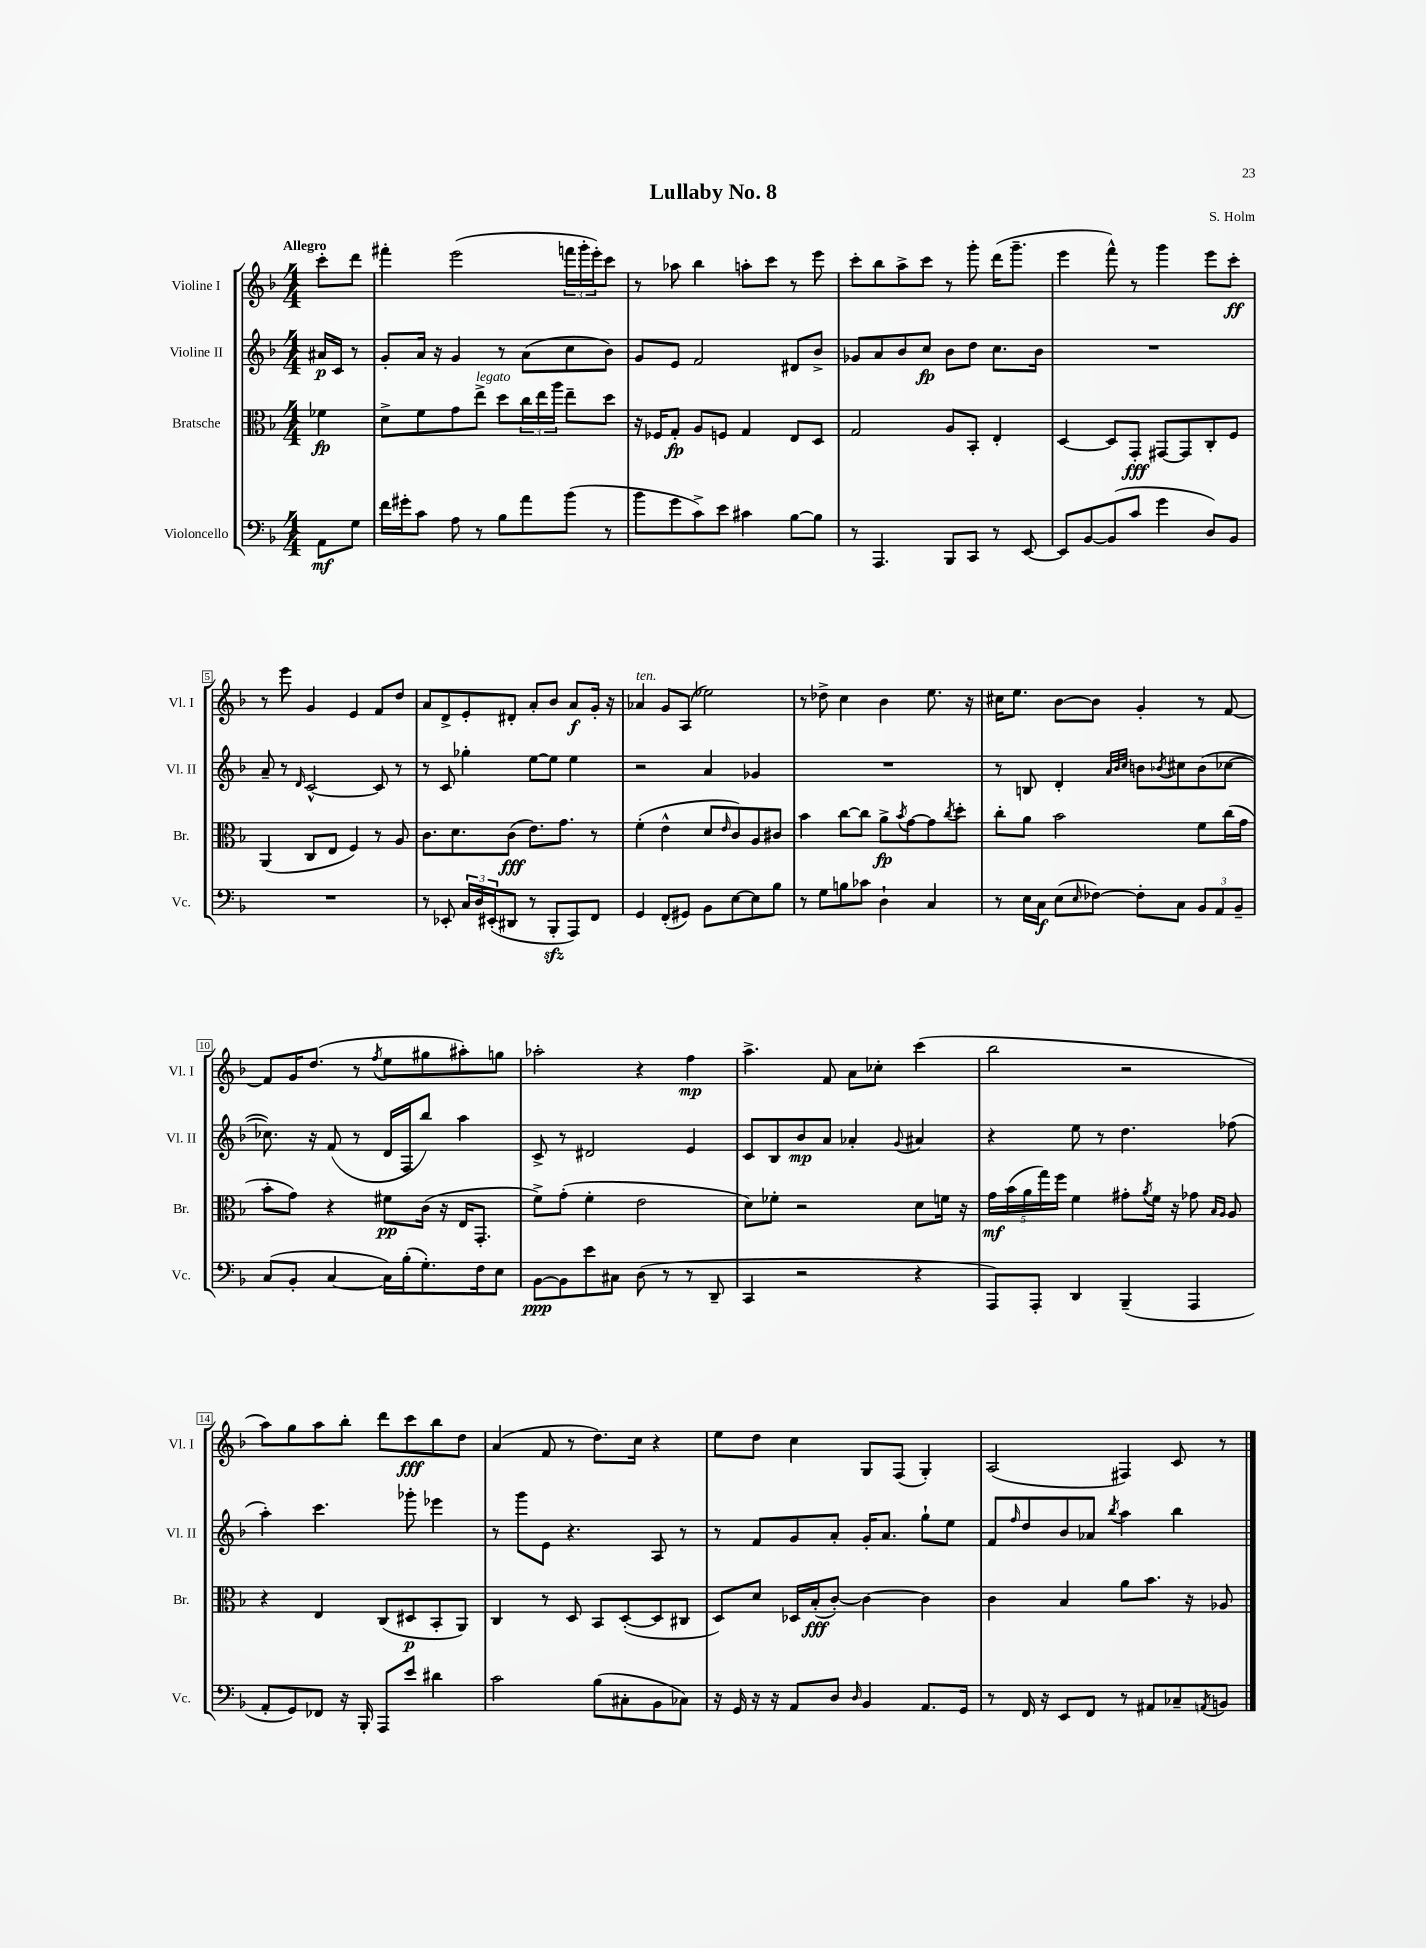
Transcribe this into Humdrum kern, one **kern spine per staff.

**kern	**dynam	**kern	**dynam	**kern	**dynam	**kern	**dynam
*part4	*part4	*part3	*part3	*part2	*part2	*part1	*part1
*staff4	*staff4	*staff3	*staff3	*staff2	*staff2	*staff1	*staff1
*I"Violoncello	*	*I"Bratsche	*	*I"Violine II	*	*I"Violine I	*
*I'Vc.	*	*I'Br.	*	*I'Vl. II	*	*I'Vl. I	*
*clefF4	*	*clefC3	*	*clefG2	*	*clefG2	*
*k[b-]	*	*k[b-]	*	*k[b-]	*	*k[b-]	*
*M4/4	*	*M4/4	*	*M4/4	*	*M4/4	*
=	=	=	=	=	=	=	=
!	!	!	!	!	!	!LO:TX:a:B:t=Allegro	!
8AA\L	mf	4f-X\	fp	16a#X/LL	p	8ccc'\L	.
.	.	.	.	16c/JJ	.	.	.
8G\J	.	.	.	8r	.	8ddd\J	.
=1	=1	=1	=1	=1	=1	=1	=1
16f\LL	.	8d^\L	.	8g'/L	.	4fff#X'\	.
16g#X'\J	.	.	.	.	.	.	.
8c\J	.	8f\	.	16a/Jk	.	.	.
.	.	.	.	16r	.	.	.
8A\	.	8g\	.	4g/	.	(2eee\	.
!	!	!LO:TX:a:i:t=legato	!	!	!	!	!
8r	.	8ee^\J	.	.	.	.	.
8B-\L	.	8dd\L	.	8r	.	.	.
8a\	.	24cc\L	.	(8a\L	.	.	.
.	.	24ee\	.	.	.	.	.
.	.	24aa\JJ	.	.	.	.	.
(8b-\J	.	8ee~\L	.	8cc\	.	24fffn\LL	.
.	.	.	.	.	.	24ggg'\	.
.	.	.	.	.	.	24eee'\J)	.
8r	.	8dd\J	.	8b-\J)	.	8ccc\J	.
=2	=2	=2	=2	=2	=2	=2	=2
8b-\L	.	16r	.	8g/L	.	8r	.
.	.	16F-X/KL	.	.	.	.	.
8g\	.	8G'/J	fp	8e/J	.	8aa-X\	.
8c^\)	.	8A/L	.	2f/	.	4bb-\	.
8e\J	.	8Fn/J	.	.	.	.	.
4c#X\	.	4G/	.	.	.	8aan'\L	.
.	.	.	.	.	.	8ccc\J	.
[8B-\L	.	8E/L	.	8d#X/L	.	8r	.
8B-\J]	.	8D/J	.	8b-^/J	.	8eee\	.
=3	=3	=3	=3	=3	=3	=3	=3
8r	.	2G/	.	8g-X/L	.	8ccc'\L	.
4.AAA/	.	.	.	8a/	.	8bb-\	.
.	.	.	.	8b-/	.	8aa^\	.
.	.	.	.	8cc/J	fp	8ccc\J	.
8BBB-/L	.	8A/L	.	8b-\L	.	8r	.
8CC/J	.	8BB-'/J	.	8dd\J	.	8ggg'\	.
8r	.	4E'/	.	8.cc\L	.	(16ddd\KL	.
.	.	.	.	.	.	8.ggg~\J	.
[8EE/	.	.	.	.	.	.	.
.	.	.	.	16b-\Jk	.	.	.
=4	=4	=4	=4	=4	=4	=4	=4
8EE/L]	.	[4D/	.	1r	.	4eee\	.
[8BB-/	.	.	.	.	.	.	.
(8BB-/]	.	8D/L]	.	.	.	8fff^^\)	.
8c/J	.	8GG'/J	fff	.	.	8r	.
4g\	.	[8GG#X/L	.	.	.	4ggg\	.
.	.	8GG#/]	.	.	.	.	.
8D/L)	.	8C'/	.	.	.	8eee\L	.
8BB-/J	.	8F/J	.	.	.	8ccc'\J	ff
!!LO:LB:g=z
=5	=5	=5	=5	=5	=5	=5	=5
1r	.	(4AA/	.	8a~/	.	8r	.
.	.	.	.	8r	.	8eee\	.
.	.	.	.	16qqd/	.	.	.
.	.	8C/L	.	[2c^^/	.	4g/	.
.	.	8E/J	.	.	.	.	.
.	.	4F/)	.	.	.	4e/	.
.	.	8r	.	8c/]	.	8f/L	.
.	.	8A/	.	8r	.	8dd/J	.
=6	=6	=6	=6	=6	=6	=6	=6
8r	.	8.c\L	.	8r	.	8a/L	.
8EE-X'/	.	.	.	8c/	.	8d^/	.
.	.	8.d\	.	.	.	.	.
24C/LL	.	.	.	4gg-X'\	.	8e'/	.
24D/	.	.	.	.	.	.	.
(24EE#X'/J	.	.	.	.	.	.	.
8DD#X/J	.	(8c\J	fff	.	.	8d#X'/J	.
8r	.	8.e\L)	.	[8ee\L	.	8a'/L	.
8BBB-zz'/L	.	.	.	8ee\J]	.	8b-/J	.
.	.	8.g\J	.	.	.	.	.
8AAA/)	.	.	.	4ee\	.	8a/L	f
8FF/J	.	8r	.	.	.	16g'/Jk	.
.	.	.	.	.	.	16r	.
=7	=7	=7	=7	=7	=7	=7	=7
!	!	!	!	!	!	!LO:TX:a:i:t=ten.	!
4GG/	.	(4f'\	.	2r	.	4a-X/	.
(8FF'/L	.	4e^^\	.	.	.	8g/L	.
8GG#X/J)	.	.	.	.	.	(8A/J	.
8BB-\L	.	8d/L	.	4a/	.	2ee-X\)	.
.	.	16qqe/	.	.	.	.	.
[8E\	.	8c/)	.	.	.	.	.
8E\]	.	8A/	.	4g-X/	.	.	.
8B-\J	.	8c#X/J	.	.	.	.	.
=8	=8	=8	=8	=8	=8	=8	=8
8r	.	4b-\	.	1r	.	8r	.
8G\L	.	.	.	.	.	8dd-X^\	.
8Bn\	.	[8cc\L	.	.	.	4cc\	.
8c-X\J	.	8cc\J]	.	.	.	.	.
4D`\	.	8a^\L	fp	.	.	4b-\	.
.	.	8qb-/	.	.	.	.	.
.	.	[8g\	.	.	.	.	.
4C/	.	8g\]	.	.	.	8.ee\	.
.	.	8qcc/	.	.	.	.	.
.	.	8dd'\J	.	.	.	.	.
.	.	.	.	.	.	16r	.
=9	=9	=9	=9	=9	=9	=9	=9
8r	.	8cc'\L	.	8r	.	16cc#X\KL	.
.	.	.	.	.	.	8.ee\J	.
16E\LL	.	8a\J	.	8Bn/	.	.	.
16C\JJ	f	.	.	.	.	.	.
(8E\L	.	2b-\	.	4d'/	.	[8b-\L	.
16qqE/	.	.	.	.	.	.	.
[8F-X\J)	.	.	.	.	.	8b-\J]	.
.	.	.	.	32qqa/LLL	.	.	.
.	.	.	.	32qqb-/	.	.	.
.	.	.	.	32qqcc/JJJ	.	.	.
8F-'\L]	.	.	.	8bn\L	.	4g'/	.
.	.	.	.	8qb-X/	.	.	.
8C\J	.	.	.	8cc#X\	.	.	.
12BB-/L	.	8f\L	.	(8b-\	.	8r	.
12AA/	.	.	.	.	.	.	.
.	.	(16cc\L	.	[8cc-X\J	.	[8f/	.
12BB-~/J	.	.	.	.	.	.	.
.	.	16g\JJ	.	.	.	.	.
!!LO:LB:g=z
=10	=10	=10	=10	=10	=10	=10	=10
(8C/L	.	8b-'\L	.	8.cc-X\])	.	8f/L]	.
8BB-'/J	.	8g\J)	.	.	.	16g/K	.
.	.	.	.	16r	.	(8.dd/J	.
[4C/	.	4r	.	(8f/	.	.	.
.	.	.	.	8r	.	8r	.
.	.	.	.	.	.	8qff/	.
16C\LL])	.	8f#X\L	pp	16d/LL	.	8ee\L	.
(16B-'\J	.	.	.	16F/J	.	.	.
8.G'\)	.	(16c\Jk	.	8bb-/J)	.	8gg#X\	.
.	.	16r	.	.	.	.	.
.	.	16E/KL	.	4aa\	.	8aa#X'\)	.
16F\k	.	8.GG'/J	.	.	.	.	.
8E\J	.	.	.	.	.	8ggn\J	.
=11	=11	=11	=11	=11	=11	=11	=11
[8BB-\L	ppp	8f^\L)	.	8c^/	.	2aa-X'\	.
8BB-\]	.	(8g'\J	.	8r	.	.	.
8e\	.	4f'\	.	2d#X/	.	.	.
8C#X\J	.	.	.	.	.	.	.
(8D\	.	2e\	.	.	.	4r	.
8r	.	.	.	.	.	.	.
8r	.	.	.	4e/	.	4ff\	mp
8DD~/	.	.	.	.	.	.	.
=12	=12	=12	=12	=12	=12	=12	=12
4CC/	.	8d\L)	.	8c/L	.	4.aa^\	.
.	.	8f-X'\J	.	8B-/	.	.	.
2r	.	2r	.	8b-/	mp	.	.
.	.	.	.	8a/J	.	8f/	.
.	.	.	.	4a-X'/	.	8a\L	.
.	.	.	.	.	.	8cc-X'\J	.
.	.	.	.	8qqg/	.	.	.
4r	.	8d\L	.	4a#X/	.	(4ccc\	.
.	.	16fn\Jk	.	.	.	.	.
.	.	16r	.	.	.	.	.
=13	=13	=13	=13	=13	=13	=13	=13
8AAA/L)	.	20g\LL	mf	4r	.	2bb-\	.
.	.	(20b-\	.	.	.	.	.
.	.	20a\	.	.	.	.	.
8AAA'/J	.	.	.	.	.	.	.
.	.	20gg\)	.	.	.	.	.
.	.	20ff\JJ	.	.	.	.	.
4DD/	.	4f\	.	8ee\	.	.	.
.	.	.	.	8r	.	.	.
(4BBB-~/	.	8g#X'\L	.	4.dd\	.	2r	.
.	.	8qa/	.	.	.	.	.
.	.	16f\Jk	.	.	.	.	.
.	.	16r	.	.	.	.	.
4AAA/	.	8g-X\	.	.	.	.	.
.	.	16qqB-/LL	.	.	.	.	.
.	.	16qqA/JJ	.	.	.	.	.
.	.	8A/	.	(8ff-X\	.	.	.
!!LO:LB:g=z
=14	=14	=14	=14	=14	=14	=14	=14
8AA'/L	.	4r	.	4aa'\)	.	8aa\L)	.
8GG/)	.	.	.	.	.	8gg\	.
8FF-X/J	.	4E/	.	4.ccc\	.	8aa\	.
16r	.	.	.	.	.	8bb-'\J	.
16BBB-'/	.	.	.	.	.	.	.
8AAA/L	.	(8C/L	.	.	.	8ddd\L	.
8e/J	.	8D#X/	p	8ggg-X'\	.	8ccc\	fff
4d#X\	.	8BB-'/	.	4eee-X\	.	8bb-\	.
.	.	8AA/J)	.	.	.	8dd\J	.
=15	=15	=15	=15	=15	=15	=15	=15
2c\	.	4C/	.	8r	.	(4a/	.
.	.	.	.	8ggg\L	.	.	.
.	.	8r	.	8e\J	.	8f/	.
.	.	8D/	.	4.r	.	8r	.
(8B-\L	.	8BB-/L	.	.	.	8.dd\L)	.
8C#X'\	.	([8D'/	.	.	.	.	.
.	.	.	.	.	.	16cc\Jk	.
8BB-\	.	8D/]	.	8A/	.	4r	.
8C-X\J)	.	8C#X/J	.	8r	.	.	.
=16	=16	=16	=16	=16	=16	=16	=16
16r	.	8D/L)	.	8r	.	8ee\L	.
16GG/	.	.	.	.	.	.	.
16r	.	8d/J	.	8f/L	.	8dd\J	.
16r	.	.	.	.	.	.	.
8AA/L	.	16D-X/LL	.	8g/	.	4cc\	.
.	.	(16B-'/J	fff	.	.	.	.
8D/J	.	[8c'/J)	.	8a'/J	.	.	.
16qqD/	.	.	.	.	.	.	.
4BB-/	.	4c\_	.	16g'/KL	.	8G/L	.
.	.	.	.	8.a/J	.	.	.
.	.	.	.	.	.	(8F/J	.
8.AA/L	.	4c\]	.	8gg`\L	.	4G'/)	.
.	.	.	.	8ee\J	.	.	.
16GG/Jk	.	.	.	.	.	.	.
=17	=17	=17	=17	=17	=17	=17	=17
8r	.	4c\	.	8f/L	.	(2A/	.
.	.	.	.	16qqff/	.	.	.
16FF/	.	.	.	8dd/	.	.	.
16r	.	.	.	.	.	.	.
8EE/L	.	4B-/	.	8b-/	.	.	.
8FF/J	.	.	.	8a-X/J	.	.	.
.	.	.	.	8qbb-/	.	.	.
8r	.	8a\L	.	4aa\	.	4F#X/)	.
8AA#X/L	.	8.b-\J	.	.	.	.	.
8C-X~/	.	.	.	4bb-\	.	8c/	.
.	.	16r	.	.	.	.	.
8qAAn/	.	.	.	.	.	.	.
8BBn/J	.	8A-X/	.	.	.	8r	.
==	==	==	==	==	==	==	==
*-	*-	*-	*-	*-	*-	*-	*-
